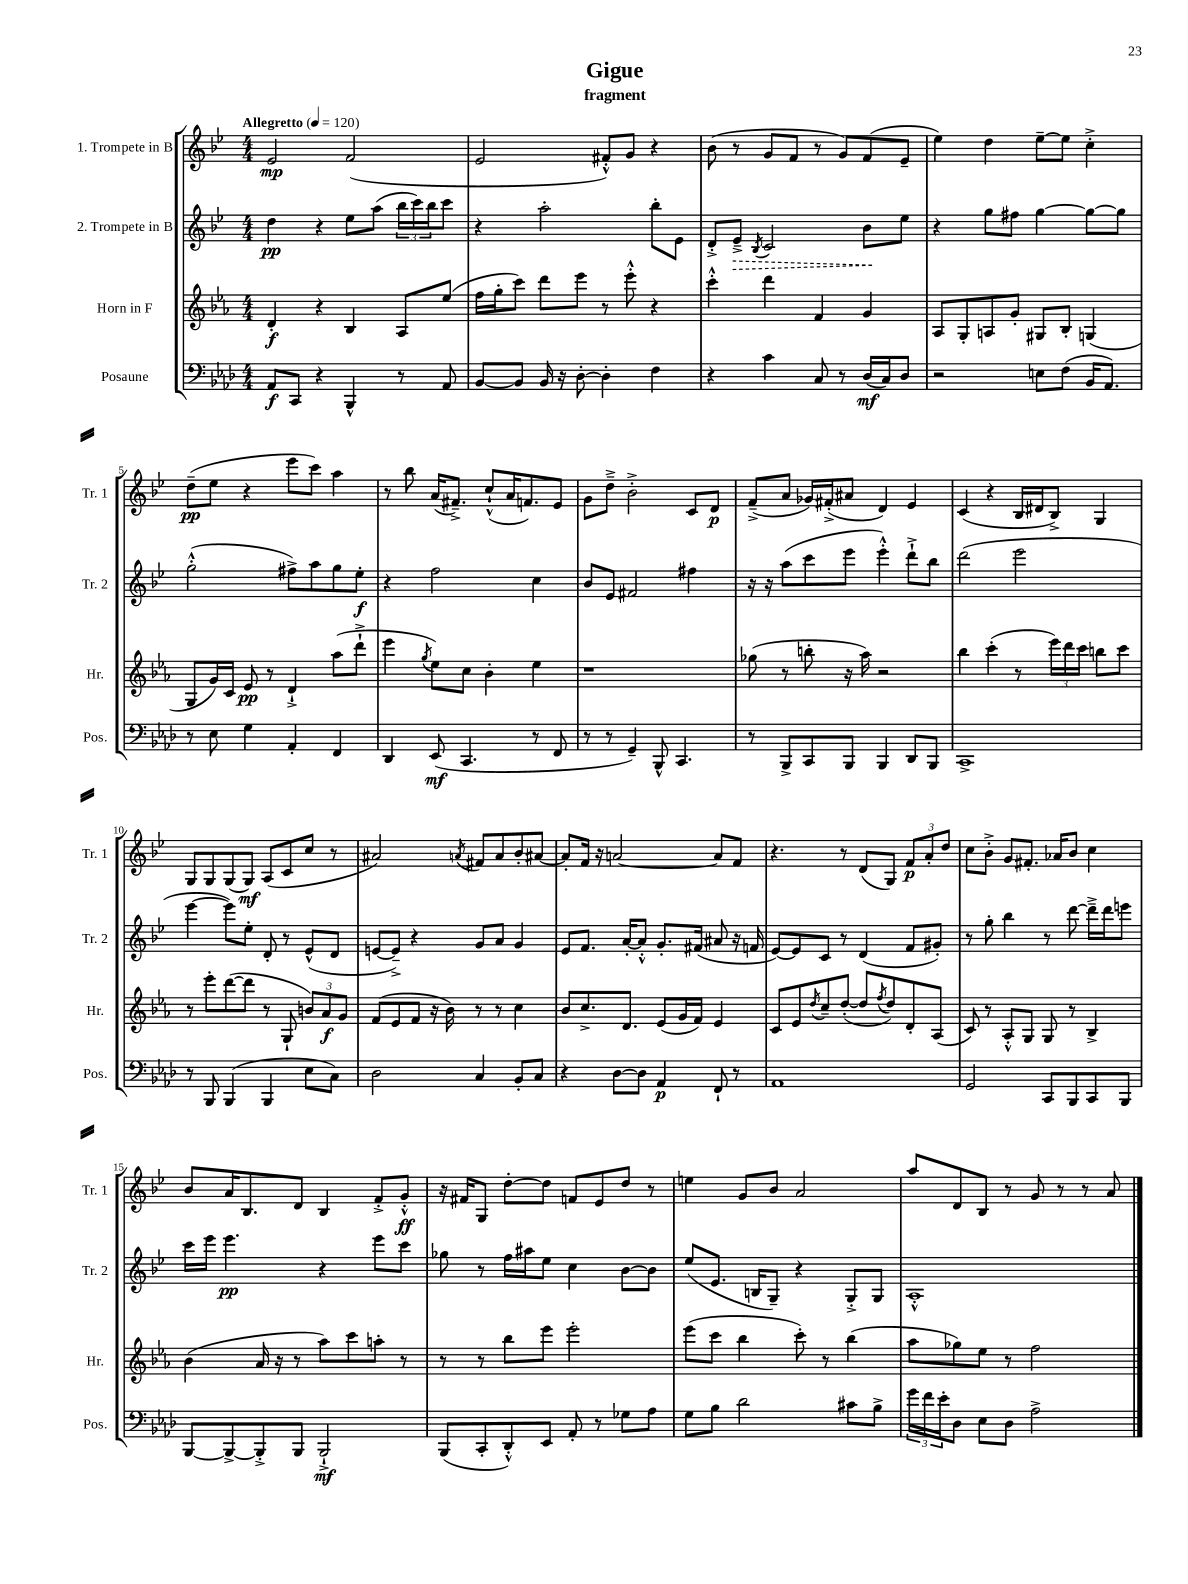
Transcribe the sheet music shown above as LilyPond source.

\header { title = "Gigue" subtitle = "fragment" }
<<
\new StaffGroup <<
\new Staff = "s0" \with { instrumentName = "1. Trompete in B" shortInstrumentName = "Tr. 1" } {
    \clef treble \key bes \major \numericTimeSignature \time 4/4 \tempo "Allegretto" 4 = 120
    ees'2\mp f'2( |
    ees'2 fis'8-.-^) g'8 r4 |
    bes'8( r8 g'8 f'8 r8 g'8) f'8( ees'8-- |
    ees''4) d''4 ees''8~-- ees''8 c''4-.-> |
    d''8--\pp( ees''8 r4 ees'''8 c'''8) a''4 |
    r8 bes''8 a'16( fis'8.--->) c''8-!-^( a'16 f'8.) ees'8 |
    g'8 d''8---> bes'2-.-> c'8 d'8\p |
    f'8--->( a'8 ges'16) fis'16-.->( ais'8 d'4) ees'4 |
    c'4( r4 bes16 dis'16 bes8->) g4 |
    g8 g8 g8( g8\mf) a8( c'8 c''8 r8 |
    ais'2) \acciaccatura { a'8 } fis'8 a'8 bes'8-. ais'8~ |
    ais'8-. f'16 r16 a'2~ a'8 f'8 |
    r4. r8 d'8( g8) \tuplet 3/2 { f'8\p a'8-. d''8 } |
    c''8 bes'8-.-> g'8 fis'8.-. aes'16 bes'8 c''4 |
    bes'8 a'16 bes8. d'8 bes4 f'8-.-> g'8-.-^\ff |
    r16 fis'16 g8 d''8~-. d''8 f'8 ees'8 d''8 r8 |
    e''4 g'8 bes'8 a'2 |
    a''8 d'8 bes8 r8 g'8 r8 r8 a'8 \bar "|." |
}
\new Staff = "s1" \with { instrumentName = "2. Trompete in B" shortInstrumentName = "Tr. 2" } {
    \clef treble \key bes \major \numericTimeSignature \time 4/4
    d''4\pp r4 ees''8 a''8( \tuplet 3/2 { bes''16 c'''16) bes''16 } c'''8 |
    r4 a''2-. bes''8-. ees'8 |
    d'8-.-> \once \override Hairpin.style = #'dashed-line ees'8--->\> \acciaccatura { bes8 } c'2 bes'8\! ees''8 |
    r4 g''8 fis''8 g''4~ g''8~ g''8 |
    g''2-.-^( fis''8->) a''8 g''8 ees''8-.\f |
    r4 f''2 c''4 |
    bes'8 ees'8 fis'2 fis''4 |
    r16 r16 a''8( c'''8 ees'''8 ees'''4-.-^) d'''8-!-> bes''8 |
    d'''2( ees'''2 |
    ees'''4~ ees'''8) ees''8-. d'8-. r8 ees'8-^( d'8 |
    e'8~ e'8--->) r4 g'8 a'8 g'4 |
    ees'8 f'8. a'16~-. a'8-.-^ g'8.-. fis'16( ais'8 r16 f'16 |
    ees'8~) ees'8 c'8 r8 d'4( f'8 gis'8-.) |
    r8 g''8-. bes''4 r8 d'''8~ d'''16---> d'''16 e'''8 |
    c'''16 ees'''16 ees'''4.\pp r4 ees'''8 c'''8 |
    ges''8 r8 f''16 ais''16 ees''8 c''4 bes'8~ bes'8 |
    ees''8( ees'8. b16 g8--) r4 g8-.-> g8 |
    a1-.-^ \bar "|." |
}
\new Staff = "s2" \with { instrumentName = "Horn in F" shortInstrumentName = "Hr." } {
    \clef treble \key ees \major \numericTimeSignature \time 4/4
    d'4-.\f r4 bes4 aes8 ees''8( |
    f''16 g''16-. c'''8) d'''8 ees'''8 r8 ees'''8-.-^ r4 |
    c'''4-.-^ d'''4 f'4 g'4 |
    aes8 g8-. a8 g'8-. gis8 bes8-. g4( |
    g8 g'16) c'16 ees'8\pp r8 d'4-!-> aes''8( d'''8-!-> |
    ees'''4 \acciaccatura { g''8 } ees''8) c''8 bes'4-. ees''4 |
    r1 |
    ges''8( r8 b''8-. r16 aes''16) r2 |
    bes''4 c'''4-.( r8 \tuplet 3/2 { ees'''16) d'''16 c'''16 } b''8 c'''8 |
    r8 ees'''8-. d'''8~( d'''8 r8 g8-! \tuplet 3/2 { b'8) aes'8\f g'8 } |
    f'8( ees'8 f'8 r16 bes'16) r8 r8 c''4 |
    bes'8 c''8.-> d'8. ees'8( g'16 f'16) ees'4 |
    c'8 ees'8 \acciaccatura { d''8 } c''8-- d''8~-.( d''8 \acciaccatura { f''8 } d''8) d'8-. aes8( |
    c'8) r8 aes8-.-^ g8 g8 r8 bes4-> |
    bes'4( aes'16 r16 r8 aes''8) c'''8 a''8-. r8 |
    r8 r8 bes''8 ees'''8 ees'''2-. |
    ees'''8( c'''8 bes''4 c'''8-.) r8 bes''4( |
    aes''8 ges''8) ees''8 r8 f''2 \bar "|." |
}
\new Staff = "s3" \with { instrumentName = "Posaune" shortInstrumentName = "Pos." } {
    \clef bass \key aes \major \numericTimeSignature \time 4/4
    aes,8\f c,8 r4 bes,,4-^ r8 aes,8 |
    bes,8~ bes,8 bes,16 r16 des8~-. des4-. f4 |
    r4 c'4 c8 r8 des16\mf( c16) des8 |
    r2 e8 f8( bes,16 aes,8.) |
    r8 ees8 g4 aes,4-. f,4 |
    des,4 ees,8\mf( c,4. r8 f,8 |
    r8 r8 g,4--) bes,,8-^ c,4. |
    r8 bes,,8-> c,8 bes,,8 bes,,4 des,8 bes,,8 |
    c,1-> |
    r8 bes,,8 bes,,4( bes,,4 ees8 c8) |
    des2 c4 bes,8-. c8 |
    r4 des8~ des8 aes,4\p f,8-! r8 |
    aes,1 |
    g,2 c,8 bes,,8 c,8 bes,,8 |
    bes,,8~ bes,,8~-> bes,,8-.-> bes,,8 bes,,2-!->\mf |
    bes,,8( c,8-. des,8-.-^) ees,8 aes,8-. r8 ges8 aes8 |
    g8 bes8 des'2 cis'8 bes8-> |
    \tuplet 3/2 { g'16 f'16 ees'16-. } des8 ees8 des8 aes2-> \bar "|." |
}
>>
>>
